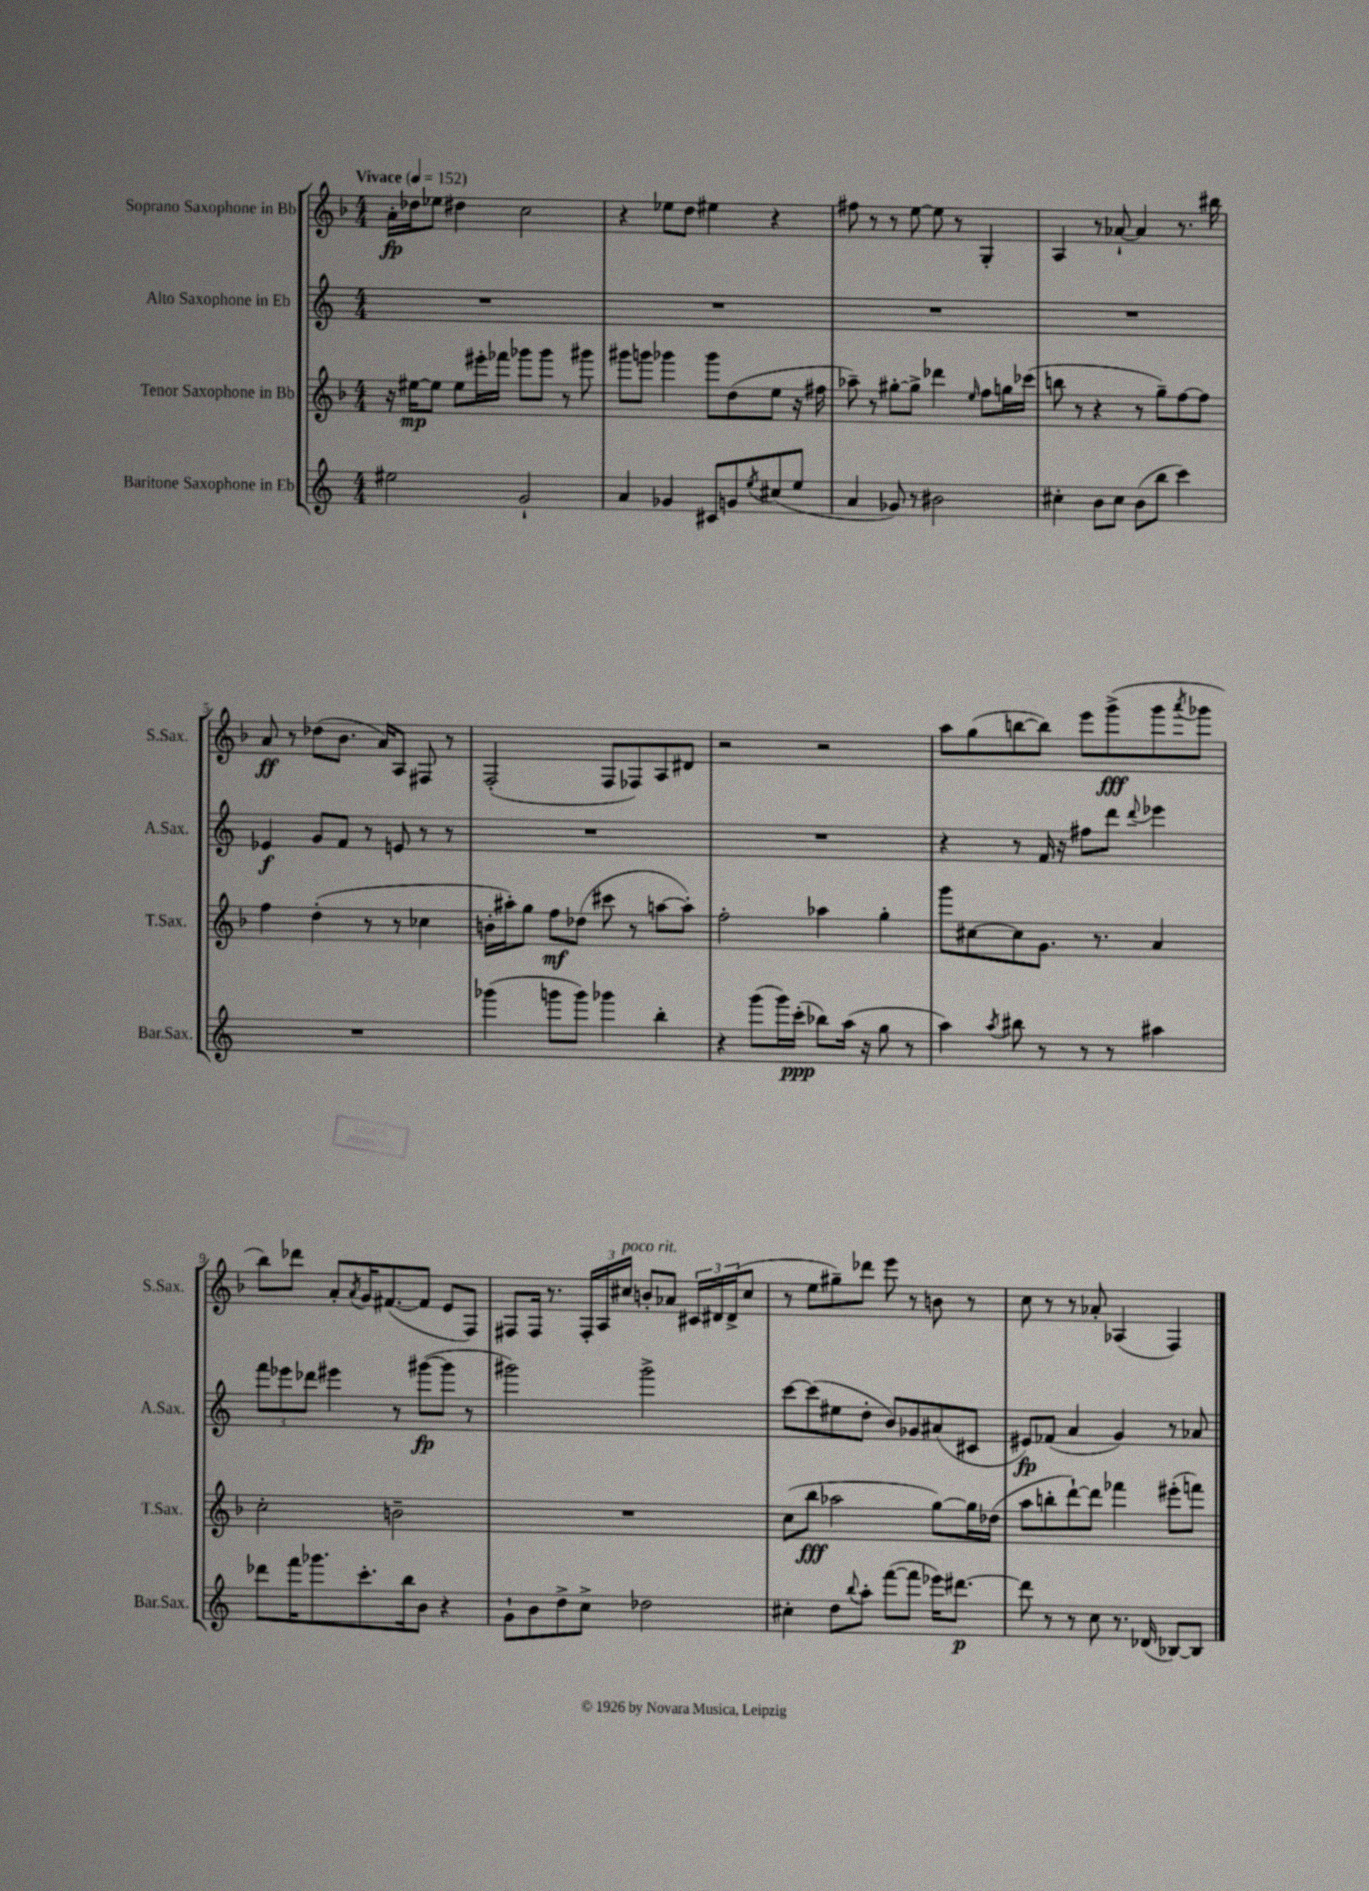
<<
\new StaffGroup <<
\new Staff = "s0" \with { instrumentName = "Soprano Saxophone in Bb" shortInstrumentName = "S.Sax." } {
    \clef treble \key f \major \numericTimeSignature \time 4/4 \tempo "Vivace" 4 = 152
    a'16-.\fp des''16 ees''8 dis''4 c''2 |
    r4 ees''8 d''8 eis''4 r4 |
    fis''8 r8 r8 e''8~ e''8 r8 g4-. |
    a4 r8 aes'8~-! aes'4 r8. bis''16 |
    a'8\ff r8 des''8( bes'8. a'16) a8 fis8 r8 |
    f2-.( f8 fes8) a8 dis'8 |
    r2 r2 |
    a''8 g''8( b''8~ b''8) e'''8 g'''8->\fff( g'''8 \acciaccatura { a'''8 } ges'''8 |
    bes''8) des'''8 a'8-. \acciaccatura { a'8 } g'16 fis'8.~( fis'8 e'8 f8) |
    fis8 fis16 r8. \tuplet 3/2 { fis16-. a16 cis''16^\markup { \italic "poco rit." } } b'8-. aes'8 \tuplet 3/2 { cis'16 dis'16 dis'16->( } cis''8 |
    r8 e''8 gis''8--) des'''8 e'''8 r8 b'8 r8 |
    c''8 r8 r8 aes'8-. aes4( f4) \bar "|." |
}
\new Staff = "s1" \with { instrumentName = "Alto Saxophone in Eb" shortInstrumentName = "A.Sax." } {
    \clef treble \key c \major \numericTimeSignature \time 4/4
    R1 |
    R1 |
    R1 |
    R1 |
    ees'4\f g'8 f'8 r8 e'8 r8 r8 |
    R1 |
    R1 |
    r4 r8 f'16 r16 fis''8 d'''8 \appoggiatura { d'''8 } ees'''4 |
    \tuplet 3/2 { f'''8 ees'''8 des'''8 } eis'''4 r8 gis'''8~\fp( gis'''8 r8 |
    gis'''2) gis'''2-> |
    c'''8~ c'''8( eis''8 d''8-. b'8) ges'8 ais'8( cis'8 |
    eis'8\fp) fes'8( a'4 g'4) r8 aes'8 \bar "|." |
}
\new Staff = "s2" \with { instrumentName = "Tenor Saxophone in Bb" shortInstrumentName = "T.Sax." } {
    \clef treble \key f \major \numericTimeSignature \time 4/4
    r16 eis''16~\mp eis''8 eis''8 eis'''16-. fes'''16 ges'''8 ges'''8 r8 gis'''8 |
    gis'''8 g'''8 ges'''4 ges'''8 d''8( e''8 r16 fis''16 |
    aes''8--) r8 gis''8~-. gis''8-> des'''4 \grace { e''16 } f''8 g''16 ces'''16( |
    b''8 r8 r4 r8 g''8--) f''8~ f''8 |
    f''4 d''4-.( r8 r8 ces''4 |
    b'16-. ais''16-.) g''8 f''8\mf des''8( cis'''8 r8 a''8~ a''8-.) |
    f''2-. aes''4 g''4-. |
    g'''8 cis''8~ cis''8 g'8. r8. a'4 |
    c''2-. b'2-- |
    R1 |
    c''8( bes''8\fff aes''2 g''8~) g''16 des''16( |
    a''8 b''8-. d'''8~-!) d'''8 fes'''4 eis'''8-.( f'''8) \bar "|." |
}
\new Staff = "s3" \with { instrumentName = "Baritone Saxophone in Eb" shortInstrumentName = "Bar.Sax." } {
    \clef treble \key c \major \numericTimeSignature \time 4/4
    eis''2 g'2-! |
    a'4 ges'4 cis'8 g'8 \acciaccatura { e''8 } cis''8( e''8 |
    a'4 ges'8) r8 bis'2 |
    cis''4-. b'8 cis''8 b'8( b''8 c'''4) |
    R1 |
    ges'''4( g'''8 g'''8) ges'''4 b''4-. |
    r4 g'''8( g'''16) c'''16-.\ppp( bes''8) a''16( r16 g''8 r8 |
    a''4) \acciaccatura { a''8 } bis''8 r8 r8 r8 ais''4 |
    des'''8 f'''16 ges'''8. c'''8.-. b''16 b'8 r4 |
    g'8-! b'8 d''8-> c''8-> des''2 |
    cis''4-. d''8 \appoggiatura { b''8 } a''8-. f'''8~( f'''8 ees'''16) dis'''8.~\p |
    dis'''8 r8 r8 c''8 r8. des'16( bes8~) bes8 \bar "|." |
}
>>
>>
